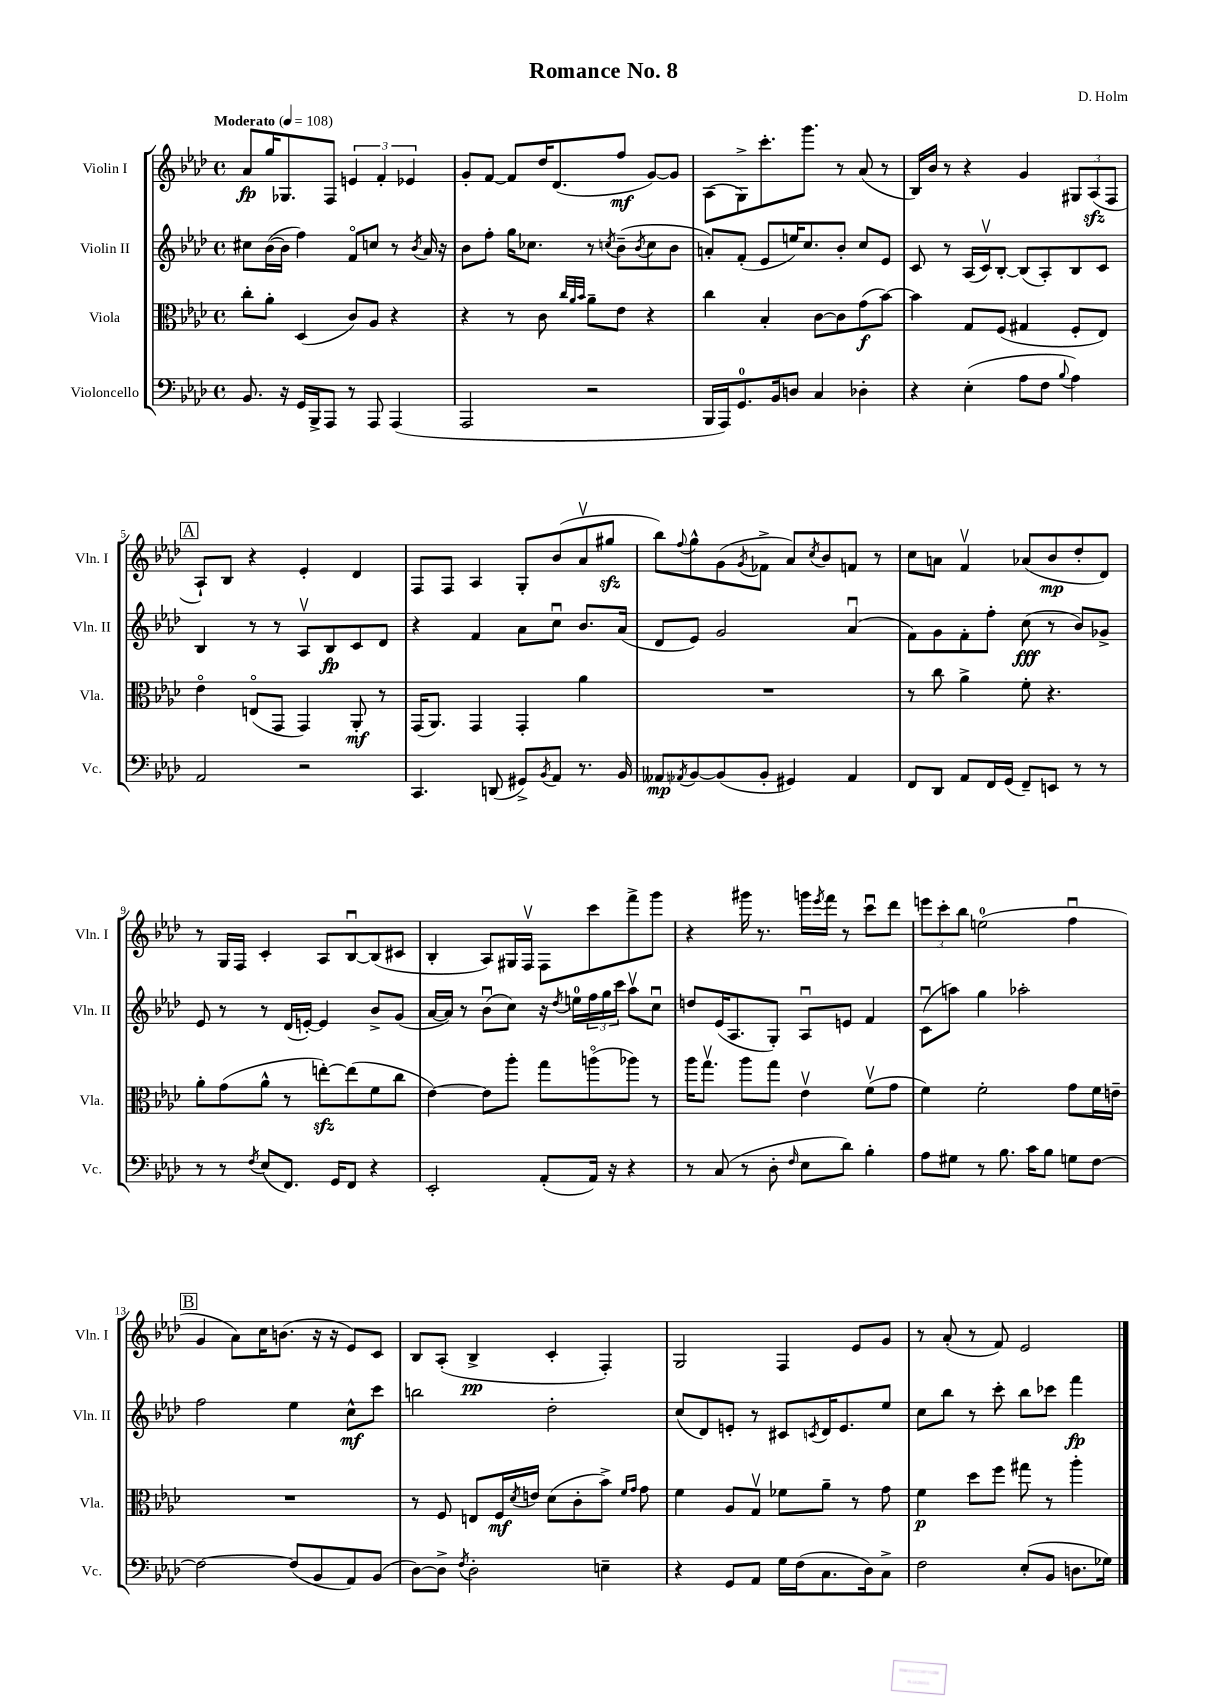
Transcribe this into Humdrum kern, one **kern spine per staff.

**kern	**kern	**kern	**kern
*staff4	*staff3	*staff2	*staff1
*clefF4	*clefC3	*clefG2	*clefG2
*k[b-e-a-d-]	*k[b-e-a-d-]	*k[b-e-a-d-]	*k[b-e-a-d-]
*M4/4	*M4/4	*M4/4	*M4/4
*met(c)	*met(c)	*met(c)	*met(c)
*MM108	*MM108	*MM108	*MM108
8.BB-	8cc'	8cc#	8a-
.	8a-'	([16b-	16gg
16r	.	16b-]	8.G-
16GG	(4D-	4ff)	.
16BBB-^	.	.	.
8AAA-	.	.	8F
8r	8c)	8fo	6e
8AAA-	8A-	8cc	.
.	.	.	6f'
(4AAA-	4r	8r	.
.	.	.	6e-
.	.	8qb-	.
.	.	16a-	.
.	.	16r	.
=	=	=	=
2AAA-	4r	8b-	8g'
.	.	8ff'	[8f
.	8r	16gg	8f]
.	.	8.cc-	.
.	8c	.	16dd-
.	.	.	(8.d-
.	32qqcc	.	.
.	32qqa-	.	.
.	32qqb-	.	.
2r	8a-~	8r	.
.	.	8qcc	.
.	8e-	(8b-~	8ff
.	.	8qb-	.
.	4r	8cc	[8g)
.	.	8b-	8g]
=	=	=	=
16BBB-	4cc	8a')	(8A-
16AAA-)	.	.	.
8.GG	.	(8f'	8G^)
.	4B-'	8e-	8.ccc'
16BB-	.	.	.
8D	.	16ee)	.
.	.	8.cc	8.ggg
4C	[8c	.	.
.	8c]	8b-'	8r
4D-'	(8g	8cc	(8a-
.	[8b-)	8e-	8r
=	=	=	=
4r	4b-]	8c	16B-)
.	.	.	16b-
.	.	8r	8r
(4E-'	8G	(16A-	4r
.	.	16cv)	.
.	(8F	[8B-'	.
8A-	4G#	(8B-]	4g
8F	.	8A-')	.
8qqB-	.	.	.
4A-)	8F'	8B-	12G#
.	.	.	(12A-
.	8E-)	8c	.
.	.	.	12F
=	=	=	=
2AA-	4e-o	4B-	8A-`)
.	.	.	8B-
.	(8Eo	8r	4r
.	8GG	8r	.
2r	4GG)	8A-v	4e-'
.	.	8B-	.
.	8AA-'	8c	4d-
.	8r	8d-	.
=	=	=	=
4.CC	(16GG	4r	8F
.	8.AA-)	.	.
.	.	.	8F
.	4GG	4f	4A-
(8DD	.	.	.
8GG#^)	4GG'	8a-	8G'
8qBB-	.	.	.
8AA-	.	8ccu	(8b-
8.r	4a-	8.b-	8a-v
.	.	.	8gg#
16BB-	.	(16a-	.
=	=	=	=
8AA--	1r	8d-	8bb-)
8qAA-	.	.	8qqff
[8BB-	.	8e-)	8gg^^
(8BB-]	.	2g	(8g
.	.	.	8qg
8BB-'	.	.	8f-^
4GG#)	.	.	8a-)
.	.	.	8qcc
.	.	.	8b-
4AA-	.	(4a-u	8f
.	.	.	8r
=	=	=	=
8FF	8r	8f)	8cc
8DD-	8cc	8g	8a
8AA-	4a-^	8f'	4fv
16FF	.	8ff'	.
(16GG	.	.	.
8FF~)	8f'	(8cc	(8a-
8EE	4.r	8r	8b-
8r	.	8b-)	8dd-'
8r	.	8g-^	8d-)
=	=	=	=
8r	8a-'	8e-	8r
8r	(8g	8r	16G
.	.	.	16F
8qF	.	.	.
(8E-	8a-^^	8r	4c'
8.FF)	8r	(16d-	.
.	.	[16e')	.
.	[8ee')	4e]	8A-
16GG	.	.	.
8FF	(8ee]	.	[8B-u
4r	8f	8b-^	(8B-]
.	8cc	(8g	8c#
=	=	=	=
2EE-'	[4e-)	[16a-	4B-'
.	.	16a-])	.
.	.	8r	.
.	8e-]	(8b-u	8A-)
.	8aa-'	8cc)	16G#
.	.	.	16Fv
(8AA-'	8gg	16r	8F
.	.	8qdd-	.
.	.	16ee	.
16AA-)	(8aao	24ff	8ccc
.	.	24gg	.
16r	.	.	.
.	.	24ccc	.
4r	8aa-)	8aa-v	8fff^
.	8r	8ccu	8ggg
=	=	=	=
8r	16aa-	8dd	4r
.	8.ggv	.	.
(8C	.	(16e-	.
.	.	8.A-	.
8r	8aa-	.	16ggg#
.	.	.	8.r
8D-'	8gg	8G')	.
16qqF	.	.	.
8E-	4e-v	8A-u	16ggg
.	.	.	8qeee-
.	.	.	16fff
8d-)	.	8e	8r
4B-'	(8fv	4f	8cccu
.	8g	.	8ddd-
=	=	=	=
8A-	4f)	(8cu	12eee
.	.	.	12ccc'
8G#	.	8aa)	.
.	.	.	12bb-
8r	2f'	4gg	(2ee
8.B-	.	.	.
.	.	2aa-'	.
16c	.	.	.
8B-	.	.	.
8G	8g	.	4ffu
[8F	16f	.	.
.	16e~	.	.
=	=	=	=
2F_	1r	2ff	4g
.	.	.	8a-)
.	.	.	16cc
.	.	.	(8.b
(8F]	.	4ee-	.
8BB-	.	.	16r
.	.	.	16r
8AA-)	.	8cc^^	8e-)
(8BB-	.	8ccc	8c
=	=	=	=
[8D-)	8r	2bb	8B-
8D-^]	8F	.	(8A-'
8qF	.	.	.
2D-'	8E	.	4B-^
.	16F	.	.
.	8qd-	.	.
.	16e	.	.
.	(8d-	2dd-'	4c'
.	8c'	.	.
4E~	8b-^)	.	4F')
.	16qqf	.	.
.	16qqg	.	.
.	8g	.	.
=	=	=	=
4r	4f	(8cc	2G
.	.	8d-)	.
8GG	8A-	8e'	.
8AA-	8Gv	8r	.
16G	8f-	8c#	4F
(16F	.	.	.
.	.	8qc	.
8.C	8a-~	16d-	.
.	.	8.e	.
.	8r	.	8e-
16D-)	.	.	.
8C^	8g	8ee-	8g
=	=	=	=
2F	4f	8cc	8r
.	.	8bb-	(8a-'
.	8dd-	8r	8r
.	8ff	8ccc'	8f)
(8E-'	8gg#	8bb-	2e-
8BB-	8r	8ccc-	.
8.D	4aa-'	4fff	.
16G-)	.	.	.
==	==	==	==
*-	*-	*-	*-
